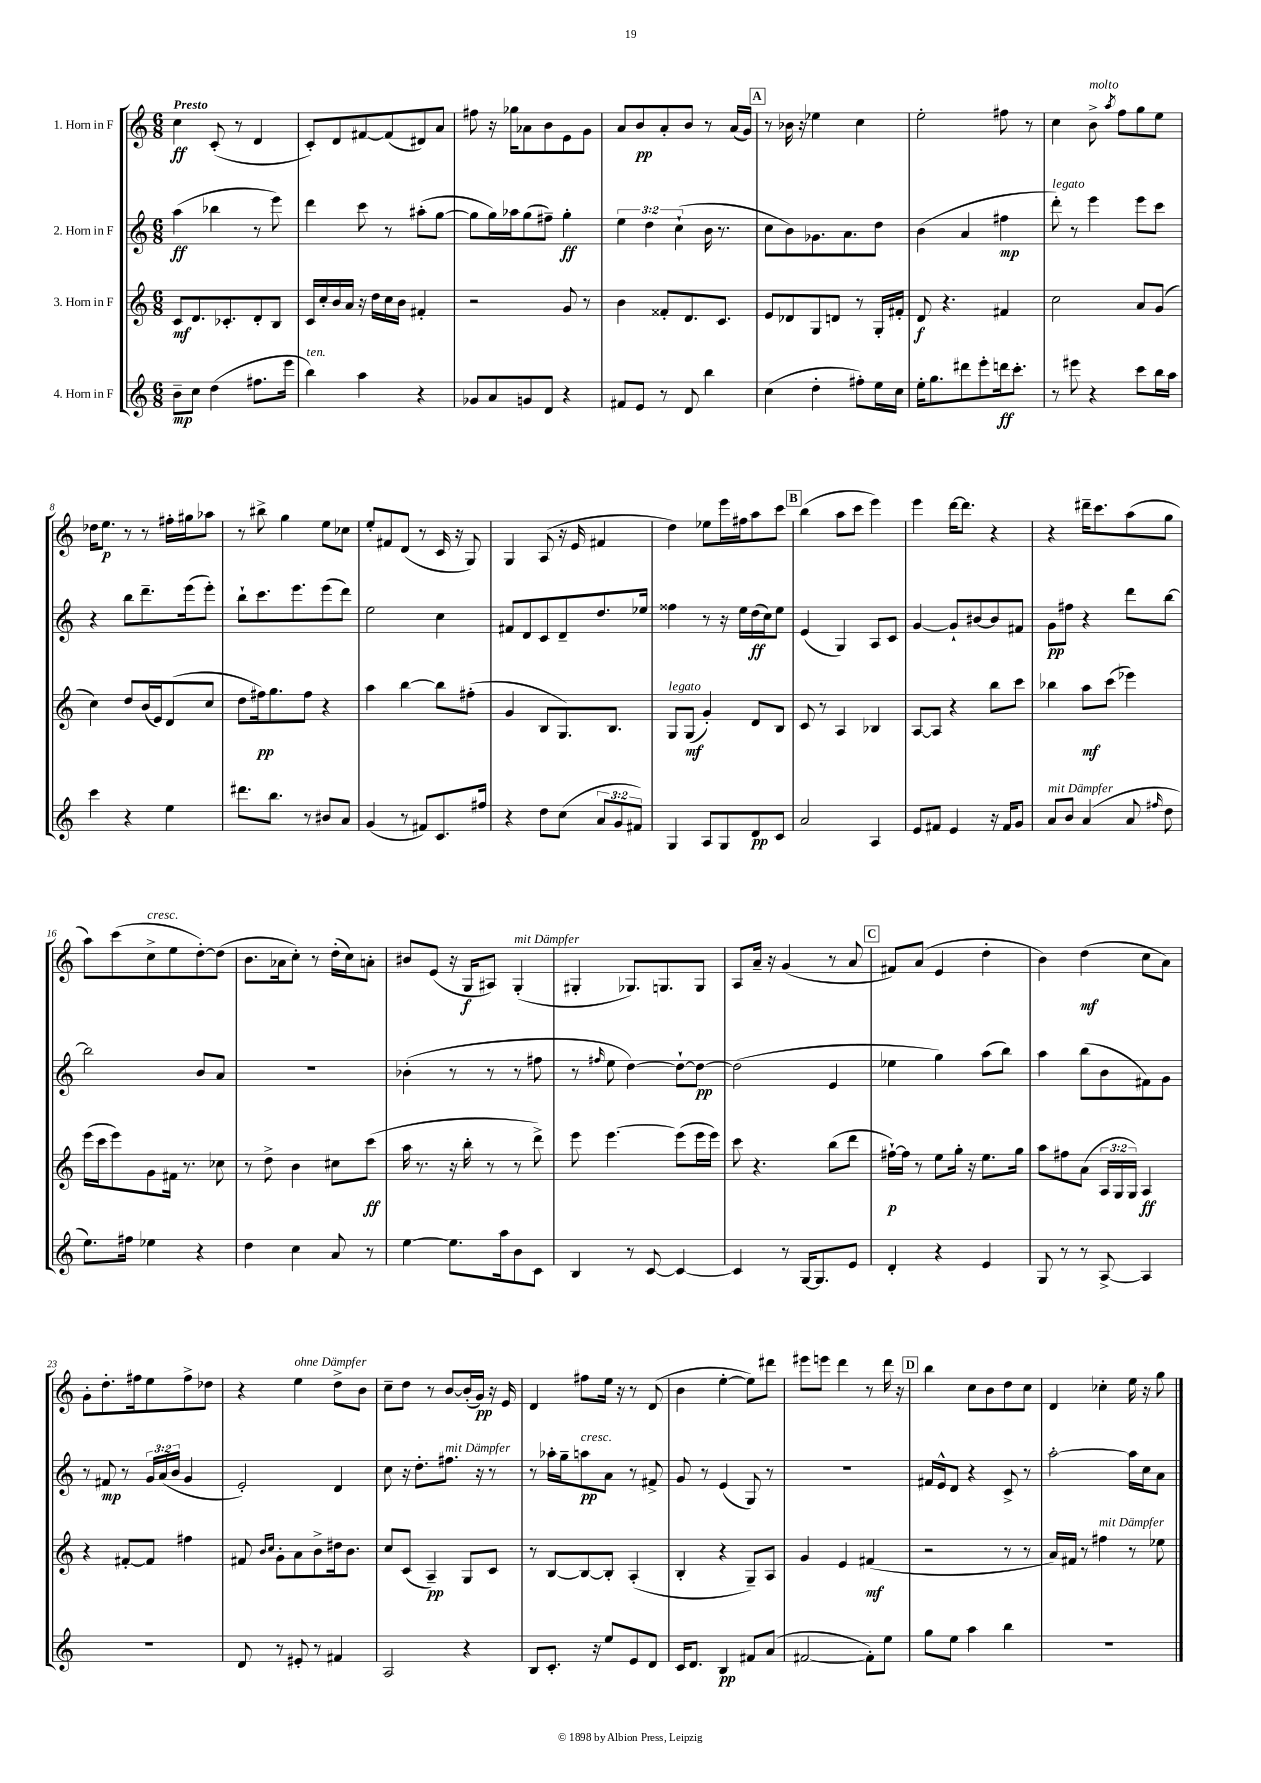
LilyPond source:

<<
\new StaffGroup <<
\new Staff = "s0" \with { instrumentName = "1. Horn in F" } {
    \clef treble \key c \major \numericTimeSignature \time 6/8 \tempo "Presto"
    \autoBeamOff c''4\ff c'8-.( r8 d'4 |
    c'8[-.) d'8 fis'8~ fis'8( dis'8) a'8] |
    fis''8 r16 ges''16[ aes'8 b'8 e'8 g'8] |
    a'8[ b'8\pp a'8-. b'8] r8 a'16[( g'16]) |
    \mark \markup { \box "A" } r8 bes'16 r16 ees''4 c''4 |
    e''2-. fis''8 r8 |
    c''4 b'8->^\markup { \italic "molto" } \acciaccatura { a''8 } f''8[ g''8 e''8] |
    des''16[ e''8.]\p r8 r8 fis''16[-. gis''16 aes''8] |
    r8 bis''8-> g''4 e''8[ ces''8] |
    e''8[-. fis'8 d'8]( r8 c'16 r16 g8) |
    g4 a8( r16 e'16 fis'4 |
    d''4) ees''8[ e'''16 fis''16 a''8 c'''8] |
    \mark \markup { \box "B" } b''4( a''8[ c'''8] e'''4) |
    e'''4 d'''16[~ d'''8.] r4 |
    r4 dis'''16[-- c'''8. a''8( g''8] |
    a''8[) c'''8( c''8->^\markup { \italic "cresc." } e''8 d''8~-.) d''8]( |
    b'8.[ aes'16 c''8]-.) r8 d''16[-.( c''16) a'8]-. |
    bis'8[ e'8]( r16 g16[\f ais8]) g4-.^\markup { \italic "mit Dämpfer" }( |
    gis4-. ges8.[) g8. g8] |
    a8[ a'16]-- r16 g'4( r8 a'8 |
    \mark \markup { \box "C" } fis'8[) a'8]( e'4 d''4-. |
    b'4) d''4\mf( c''8[ a'8]) |
    g'8[-. d''8.-. fis''16 e''8 fis''8-> des''8] |
    r4 e''4^\markup { \italic "ohne Dämpfer" } d''8[-> b'8] |
    c''8[-- d''8] r8 b'8[~ b'16-.( g'16]\pp) r16 e'16 |
    d'4 fis''8[ e''16] r16 r8 d'8( |
    b'4 e''4~-. e''8[) dis'''8] |
    eis'''8[ e'''8] d'''4 r8 d'''16 r16 |
    \mark \markup { \box "D" } b''4 c''8[ b'8 d''8 c''8] |
    d'4 ces''4-. e''16 r16 g''8 \bar "|." |
}
\new Staff = "s1" \with { instrumentName = "2. Horn in F" } {
    \clef treble \key c \major \numericTimeSignature \time 6/8 \override Staff.TupletNumber.text = #tuplet-number::calc-fraction-text
    \autoBeamOff a''4\ff( bes''4 r8 e'''8) |
    d'''4 c'''8 r8 ais''8[-.( g''8]~ |
    g''8[ g''16) aes''16 g''8( fis''8]--) g''4-.\ff |
    \tuplet 3/2 { e''4 d''4 c''4-!( } b'16 r8. |
    \mark \markup { \box "A" } c''8[ b'8) ges'8. a'8. d''8] |
    b'4( a'4 fis''4\mp |
    d'''8-.^\markup { \italic "legato" }) r8 e'''4 e'''8[ c'''8] |
    r4 b''8[ d'''8.-- e'''16( e'''8]-.) |
    b''8[-! c'''8. e'''8. e'''8( d'''8]) |
    e''2 c''4 |
    fis'8[ d'8 c'8 d'8-- d''8. ees''16] |
    fisis''4 r8 r16 e''16[ d''16\ff( c''16) e''8] |
    \mark \markup { \box "B" } e'4( g4) a8[ c'8] |
    g'4~ g'8[-! bis'8~ bis'8 fis'8] |
    g'8[\pp fis''8] r4 d'''8[ b''8]~ |
    b''2 b'8[ a'8] |
    R2. |
    bes'4-.( r8 r8 r8 fis''8 |
    r8 \grace { fis''16 } e''8 d''4~) d''8[~-! d''8]~\pp |
    d''2( e'4 |
    \mark \markup { \box "C" } ees''4 g''4) a''8[( b''8]) |
    a''4 b''8[( b'8 fis'8) g'8] |
    r8 fis'8\mp r8 \tuplet 3/2 { g'16[ a'16( b'16] } g'4 |
    e'2-.) d'4 |
    c''8 r16 d''8.[-. fis''8.]^\markup { \italic "mit Dämpfer" } r16 r8 |
    r8 aes''16[-. g''16-- a''8\pp^\markup { \italic "cresc." } a'8] r8 fis'8-> |
    g'8 r8 e'4( g8) r8 |
    R2. |
    \mark \markup { \box "D" } fis'16[ e'16-^ d'8] r4 c'8-> r8 |
    a''2~-. a''16[ c''16 a'8] \bar "|." |
}
\new Staff = "s2" \with { instrumentName = "3. Horn in F" } {
    \clef treble \key c \major \numericTimeSignature \time 6/8 \override Staff.TupletNumber.text = #tuplet-number::calc-fraction-text
    \autoBeamOff c'8[\mf d'8. ces'8.-. d'8-. b8] |
    c'16[ c''16-. b'16 a'16] r16 d''16[ c''16 b'16] fis'4-. |
    r2 g'8 r8 |
    b'4 fisis'8[-. d'8. c'8.] |
    \mark \markup { \box "A" } e'8[ des'8 g8 d'8] r8 g16[-. fis'16]-. |
    d'8\f r4. fis'4 |
    c''2 a'8[ g'8]( |
    c''4) d''8[ b'16( e'16) d'8( c''8] |
    d''8[ fis''16\pp) g''8. fis''8] r4 |
    a''4 b''4~ b''8[ fis''8]-.( |
    g'4 b8[ g8.) b8.] |
    g8[^\markup { \italic "legato" } g8]\mf( g'4-.) d'8[ b8] |
    \mark \markup { \box "B" } c'8 r8 a4 bes4 |
    a8[~ a8] r4 b''8[ c'''8] |
    bes''4 a''8[\mf c'''8]( ees'''4) |
    e'''16[( c'''16 e'''8) g'8 fis'16] r8. ces''8 |
    r8 d''8-> b'4 cis''8[ c'''8]\ff( |
    a''16 r8. r16 b''16-. r8 r8 d'''8->) |
    e'''8 e'''4.~ e'''8[( e'''16 e'''16]) |
    c'''8 r4. b''8[( d'''8] |
    \mark \markup { \box "C" } fis''16[~-!\p) fis''16] r8 e''8[ g''16]-. r16 e''8.[ g''16] |
    a''8[ fis''8 a'8]( \tuplet 3/2 { a16[ g16 g16]) } a4\ff |
    r4 fis'8[~-. fis'8] fis''4 |
    fis'8 \grace { b'16[ c''16] } g'8[-. a'8 b'8-> dis''16 b'8.] |
    c''8[ c'8]( a4--\pp) g8[ c'8] |
    r8 b8[~ b8~ b8]-. a4-.( |
    b4-. r4 g8[--) a8] |
    g'4 e'4 fis'4\mf( |
    \mark \markup { \box "D" } r2 r8 r8 |
    a'16[) fis'16] r8 fis''4^\markup { \italic "mit Dämpfer" } r8 ees''8 \bar "|." |
}
\new Staff = "s3" \with { instrumentName = "4. Horn in F" } {
    \clef treble \key c \major \numericTimeSignature \time 6/8 \override Staff.TupletNumber.text = #tuplet-number::calc-fraction-text
    \autoBeamOff b'8[--\mp c''8] d''4( fis''8.[ e'''16] |
    b''4^\markup { \italic "ten." }) a''4 r4 |
    ges'8[ a'8 g'8 d'8] r4 |
    fis'8[ e'8] r8 d'8 b''4 |
    \mark \markup { \box "A" } c''4( d''4-. fis''8[-.) e''16 c''16] |
    e''16[-. g''8. dis'''8 e'''8-. d'''16\ff c'''8.]-. |
    r8 eis'''8 r4 c'''8[ b''16 a''16] |
    c'''4 r4 e''4 |
    dis'''8.[ b''8.] r8 bis'8[ a'8] |
    g'4( r8 fis'8[) c'8. fis''16] |
    r4 d''8[ c''8]( \tuplet 3/2 { a'8[ g'8 fis'8]) } |
    g4 a8[ g8 d'8\pp c'8] |
    \mark \markup { \box "B" } a'2 a4 |
    e'8[ fis'8] e'4 r16 fis'16[ g'8] |
    a'8[^\markup { \italic "mit Dämpfer" } b'8] a'4( a'8 \grace { fis''16 } d''8 |
    e''8.[) fis''16] ees''4 r4 |
    d''4 c''4 a'8 r8 |
    e''4~ e''8.[ a''16 b'8 c'8] |
    b4 r8 c'8~ c'4~ |
    c'4 r8 g16[~ g8. e'8] |
    \mark \markup { \box "C" } d'4-. r4 e'4 |
    g8 r8 r8 a8~-> a4 |
    R2. |
    d'8 r8 eis'8-. r8 fis'4 |
    a2 r4 |
    b8[ c'8.]-. r16 e''8[ e'8 d'8] |
    c'16[ d'8.] b4\pp fis'8[ a'8]( |
    fis'2~ fis'8[-.) e''8] |
    \mark \markup { \box "D" } g''8[ e''8] a''4 b''4 |
    R2. \bar "|." |
}
>>
>>
